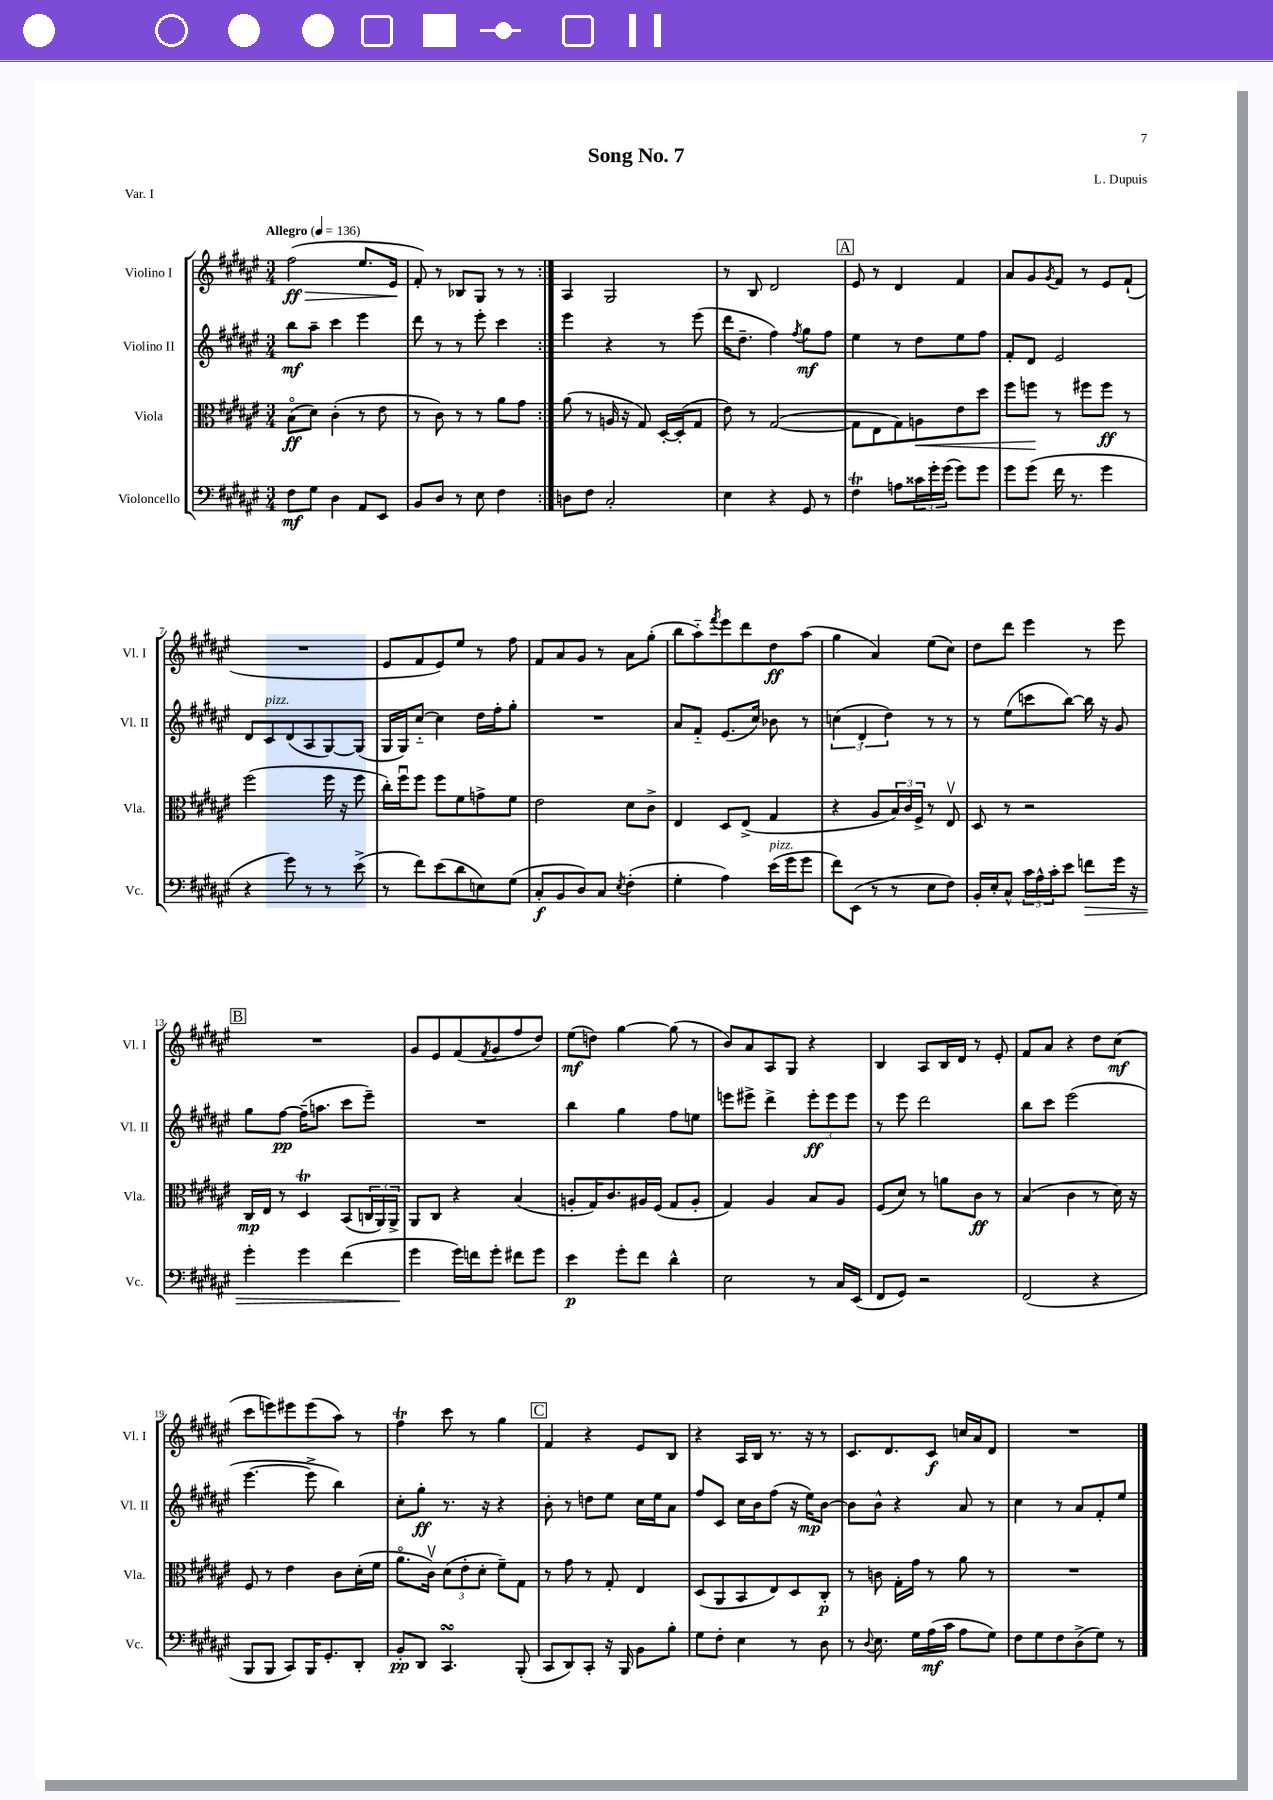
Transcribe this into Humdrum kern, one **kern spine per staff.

**kern	**kern	**kern	**kern
*staff4	*staff3	*staff2	*staff1
*clefF4	*clefC3	*clefG2	*clefG2
*k[f#c#g#d#a#e#]	*k[f#c#g#d#a#e#]	*k[f#c#g#d#a#e#]	*k[f#c#g#d#a#e#]
*M3/4	*M3/4	*M3/4	*M3/4
*MM136	*MM136	*MM136	*MM136
8F#\L	(8Bo\L	8bb\L	(2ff#\
8G#\J	8d#\J)	8aa#~\J	.
4D#\	(4c#'\	4ccc#\	.
8AA#/L	8r	4eee#\	8.ee#/L
8EE#/J	8e#\	.	.
.	.	.	16e#/Jk
=	=	=	=
8BB/L	8r	8ddd#\	8f#'/)
8D#/J	8c#\)	8r	8r
8r	8r	8r	8B-/L
8E#\	8r	8eee#'\	8G#/J
4F#\	8a#\L	4ccc#\	8r
.	8g#\J	.	8r
=:|!	=:|!	=:|!	=:|!
8D\L	(8a#\	4eee#\	4A#/
8F#\J	8r	.	.
2C#'/	16A/	4r	2G#/
.	16r	.	.
.	8G#/)	.	.
.	[16D#'/LL	8r	.
.	(16D#'/]J	.	.
.	8G#/J	(8eee#\	.
=	=	=	=
4E#\	8e#\)	16ddd#\LK	8r
.	.	8.dd#~\J	.
.	8r	.	8B/
4r	([2G#/	4ff#\)	2d#/
.	.	8qff#/	.
8GG#/	.	8gg#\L	.
8r	.	8ff#\J	.
=	=	=	=
4F#\	8G#\]L	4ee#\	8e#/
.	8E#\	.	8r
8A\L	8G#\)	8r	4d#/
24c##\L	8A\	8dd#\L	.
24g#'\	.	.	.
(24g#\JJ	.	.	.
8g#\L)	8e#\	8ee#\	4f#/
8g#\J	8dd#\J	8ff#\J	.
=	=	=	=
8g#\L	8ff#\L	8f#'/L	8a#/L
(8g#\J	8ff\J	8d#/J	8g#/
.	.	.	8qg#/
16f#\	8r	2e#/	8f#/J
8.r	.	.	.
.	8ff#\L	.	8r
4g#\	8ff#\J	.	8e#/L
.	8r	.	(8f#`/J
=	=	=	=
4r	(2ff#\	8d#/L	2.r
.	.	8c#/	.
8g#\)	.	(8d#/	.
8r	.	8A#/	.
8r	16ff#\	[8G#/)	.
.	16r	.	.
(8e#^\	8ff#\	(8G#/]J	.
=	=	=	=
8r	16cc#'\LL)	16G#/LL	8e#/L
.	16ff#u\J	16G#/J)	.
8f#\L)	8ff#\J	[8cc#'~/J	8f#/
(8e#\	8ff#\L	4cc#\]	8e#/)
8d#\	8f#\	.	8ee#/J
8E\)	8g^\	16dd#\LL	8r
.	.	16ff#'\J	.
(8G#\J	8f#\J	8gg#'\J	8ff#\
=	=	=	=
8C#'/L	2e#\	2.r	8f#/L
8BB/	.	.	8a#/
8D#/)	.	.	8g#/J
8C#/J	.	.	8r
8qE#/	.	.	.
(4F#'\	8d#\L	.	8a#\L
.	8c#^\J	.	(8gg#'\J
=	=	=	=
4G#'\	4E#/	8a#/L	8bb\L
.	.	8f#'~/J	8aa#'~\)
.	.	.	8qfff#/
4A#\)	8D#/L	(8.e#/L	8eee#\
.	(8E#^/J	.	8ddd#\
.	.	16cc#/Jk)	.
(16e#\LL	4G#/	8b-\	8dd#\
16g#\J	.	.	.
8g#\J	.	8r	(8aa#\J
=	=	=	=
8f#\L)	4r	(6cc\	4gg#\
(8EE#\J	.	.	.
.	.	6d#'/	.
8r	8A#/L	.	4a#/)
.	.	6dd#\)	.
8r	24B/L)	.	.
.	24c#/	.	.
.	24F#^/JJ	.	.
8E#\L	8r	8r	(8ee#\L
8F#\J)	8E#v/	8r	8cc#\J)
=	=	=	=
16BB'/LL	8D#/	8r	8dd#\L
16E#'/J	.	.	.
8C#^^/J	8r	(8ee#\L	8ddd#\J
24c#\LL	2r	8ccc\	4eee#\
24A#^^\	.	.	.
24c#'\J	.	.	.
8e#\J	.	[8bb\J)	.
8f\L	.	16bb\]	8r
.	.	16r	.
16g#\Jk	.	8g#/	8eee#\
16r	.	.	.
=	=	=	=
4g#'\	16C#/LL	8gg#\L	2.r
.	16E#/JJ	.	.
.	8r	[8ff#\J	.
4g#\	4D#/	(16ff#~\]LK	.
.	.	8.aa\J	.
(4f#\	(8BB/L	8ccc#\L	.
.	24C/L	8eee#~\J)	.
.	24AA#/)	.	.
.	24AA#^/JJ	.	.
=	=	=	=
4g#\	8AA#/L	2.r	8g#/L
.	8C#/J	.	8e#/
16g#\LL)	4r	.	(8f#/
16f\J	.	.	.
.	.	.	8qf#/
8g#'\J	.	.	8g#/
8f#\L	(4B/	.	8ff#/
8g#\J	.	.	8dd#/J)
=	=	=	=
4e#\	8A'/L	4bb\	(8ee#\L
.	16G#/K)	.	8dd\J)
.	8.c#/	.	.
8g#'\L	.	4gg#\	[4gg#\
8f#\J	16A#/L	.	.
.	(16F#/JJ	.	.
4d#^^\	8G#/L	8ff#\L	(8gg#\]
.	8A#'/J	8ee\J	8r
=	=	=	=
2E#\	4G#/)	8eee\L	8b/L)
.	.	8eee#^\J	8a#/
.	4A#/	4ddd#^\	8A#/
.	.	.	8G#/J
8r	8B/L	12eee#'\L	4r
.	.	12eee#\	.
16C#/LL	8A#/J	.	.
.	.	12eee#\J	.
(16EE#/JJ	.	.	.
=	=	=	=
8FF#/L	(8F#/L	8r	4B/
8GG#/J)	8d#/J)	8eee#\	.
2r	8r	2ddd#\	8A#/L
.	8a\L	.	16B/L
.	.	.	16d#/JJ
.	8c#\J	.	8r
.	8r	.	8e#'/
=	=	=	=
(2FF#/	(4B/	8bb\L	8f#/L
.	.	8ccc#\J	8a#/J
.	4c#\	(2eee#\	4r
4r	8r	.	8dd#\L
.	16d#\)	.	(8cc#\J
.	16r	.	.
=	=	=	=
8BBB/L	8F#/	[4.eee#\	8ccc#\L
8BBB/J	8r	.	8eee\)
8CC#/L)	4e#\	.	8eee#\
16BBB/K	.	8eee#^\]	(8eee#\
8.GG#'/	.	.	.
.	8c#\L	4bb\)	8aa#\J)
8DD#'/J	(16d#'\L	.	8r
.	16f#\JJ	.	.
=	=	=	=
8BB'/L	8.a#o\L	8cc#'\L	4ff#\
8DD#/J	.	8gg#'\J	.
.	16c#v\Jk)	.	.
4.CC#/	(12d#\L	8.r	8ccc#\
.	12e#'\	.	.
.	.	.	8r
.	12d#'\J	.	.
.	.	16r	.
.	8f#~\L)	4r	4gg#\
(8BBB'/	8G#\J	.	.
=	=	=	=
8CC#/L	8r	8b'\	4f#/
8DD#/)	8g#\	8r	.
8CC#'/J	8r	8dd\L	4r
16r	8G#'/	8ee#\J	.
16BBB/	.	.	.
8BB\L	4E#/	16cc#\LL	8e#/L
.	.	16ee#\J	.
8B'\J	.	8a#\J	8B/J
=	=	=	=
8G#\L	(8D#/L	8ff#/L	4r
8F#'\J	8AA#/	8c#/J	.
4E#\	8BB/	16cc#\LL	16A#/LL
.	.	16b\J	16B/JJ
.	8E#/)	(8ff#\J	8.r
8r	8D#/	16r	.
.	.	16ee#\LK)	16r
8D#\	8C#'/J	[8b\J	8r
=	=	=	=
8r	8r	8b\]L	8.c#/L
8qqD#/	.	.	.
8.E#\	8c\	8b^^\J	.
.	.	.	8.d#/
.	16G#'\LL	4r	.
16G#\LL	16g#\JJ	.	.
(16A#\	8r	.	8c#/J
16c#\JJ	.	.	.
8A#\L	8a#\	8a#/	16cc/LL
.	.	.	16a#/J
8G#\J)	8r	8r	8d#/J
=	=	=	=
8F#\L	2.r	4cc#\	2.r
8G#\	.	.	.
8F#\	.	8r	.
(8D#^\	.	8a#/L	.
8G#\J)	.	8f#'/	.
8r	.	8ee#/J	.
==	==	==	==
*-	*-	*-	*-
